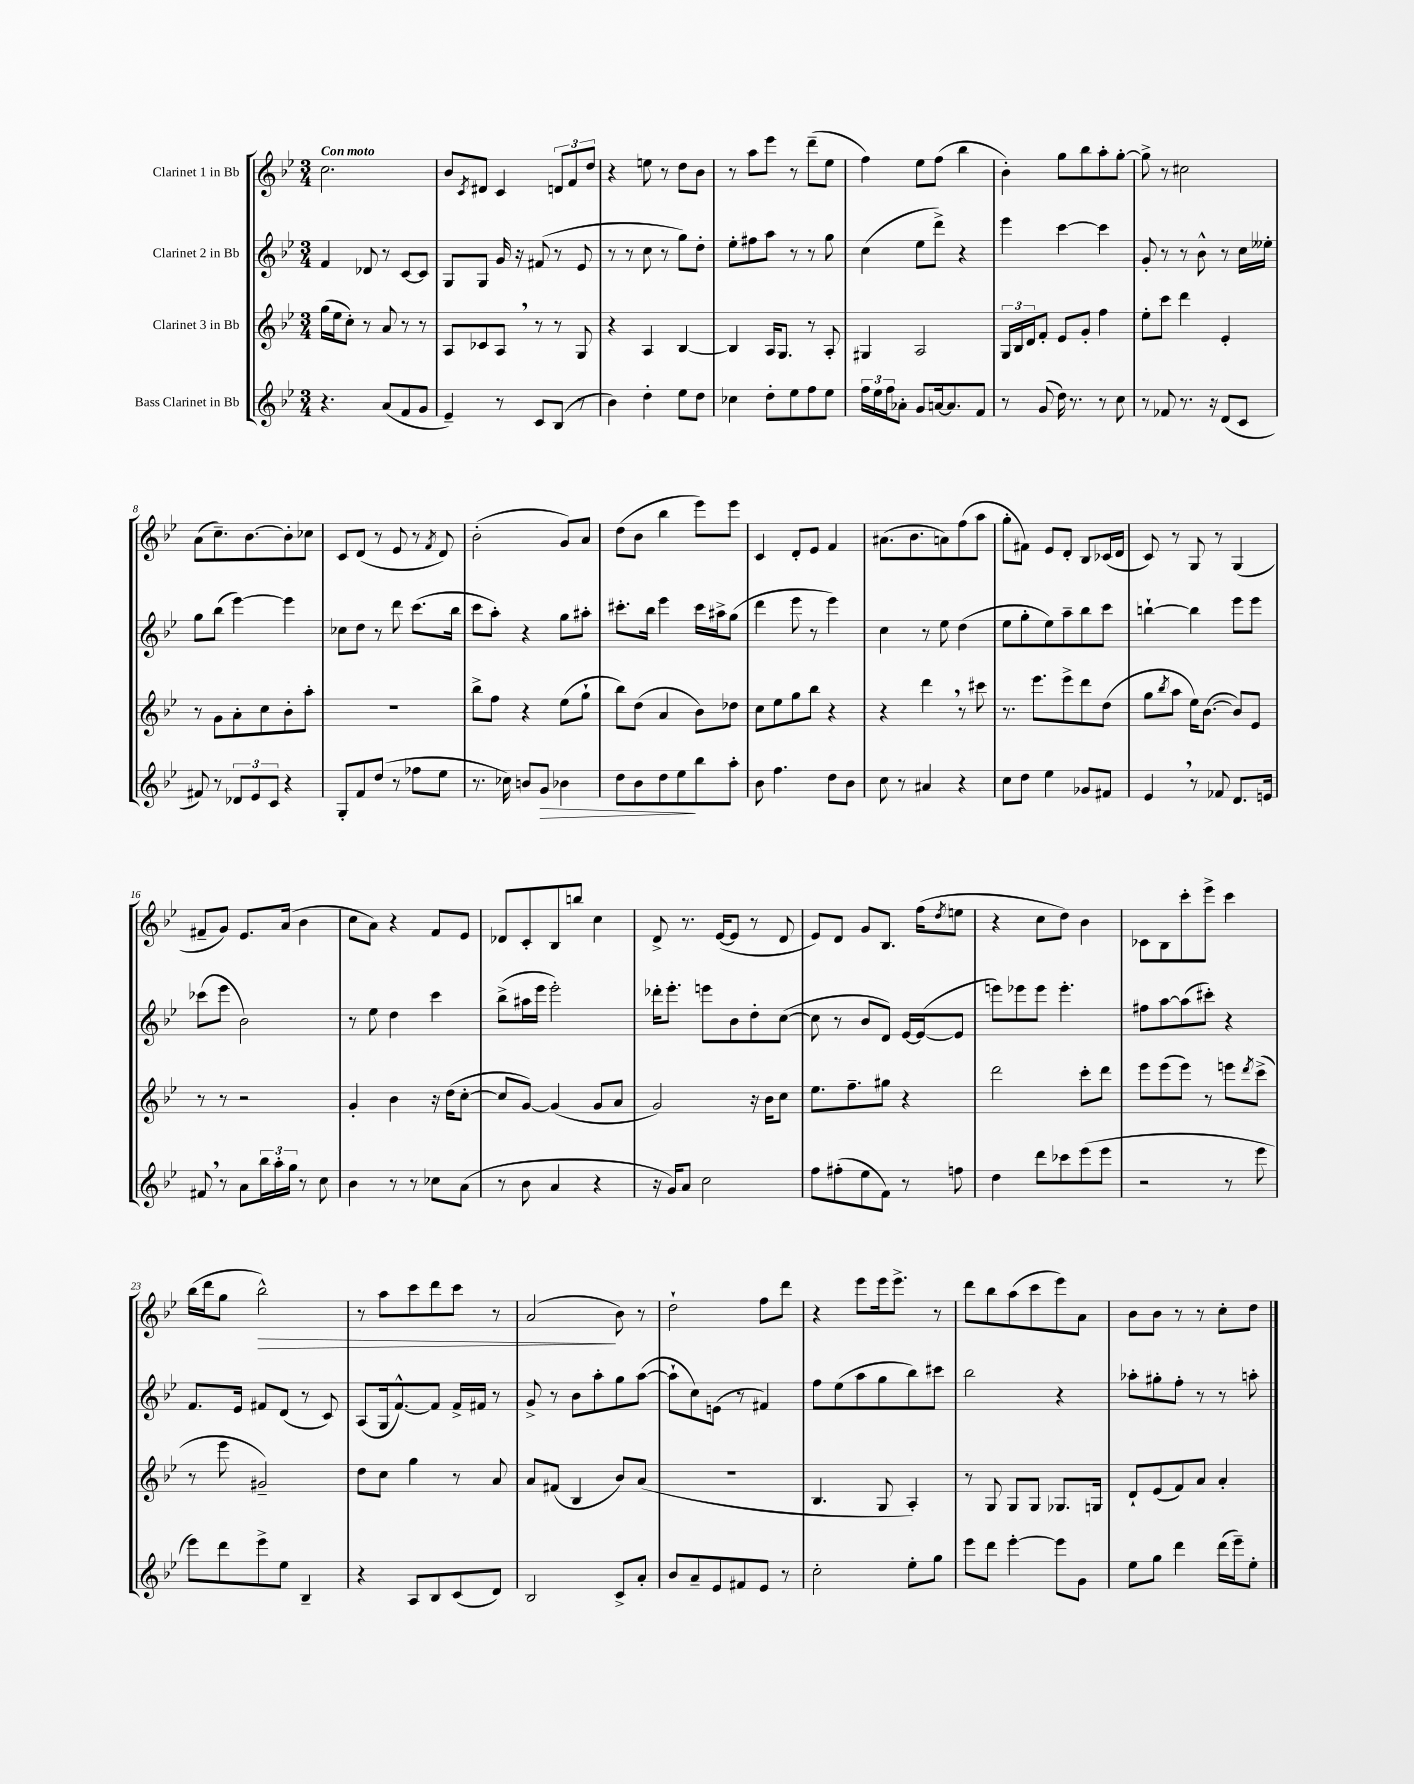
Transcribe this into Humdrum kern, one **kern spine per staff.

**kern	**dynam	**kern	**kern	**kern	**dynam
*part4	*part4	*part3	*part2	*part1	*part1
*staff4	*staff4	*staff3	*staff2	*staff1	*staff1
*I"Bass Clarinet in Bb	*	*I"Clarinet 3 in Bb	*I"Clarinet 2 in Bb	*I"Clarinet 1 in Bb	*
*clefG2	*	*clefG2	*clefG2	*clefG2	*
*k[b-e-]	*	*k[b-e-]	*k[b-e-]	*k[b-e-]	*
*M3/4	*	*M3/4	*M3/4	*M3/4	*
=1	=1	=1	=1	=1	=1
!	!	!	!	!LO:TX:a:B:t=Con moto	!
4.r	.	(16gg\LL	4f/	2.cc\	.
.	.	16ee-\J	.	.	.
.	.	8cc'\J)	.	.	.
.	.	8r	8d-X/	.	.
(8a/L	.	8a/	8r	.	.
8f/	.	8r	[8c/L	.	.
8g/J	.	8r	8c/J]	.	.
=2	=2	=2	=2	=2	=2
4e-~/)	.	8A/L	8G/L	8b-/L	.
.	.	.	.	8qc/	.
.	.	8c-X/	8G/J	8d#X/J	.
8r	.	8A,/J	16g/	4c/	.
.	.	.	16r	.	.
8c/L	.	8r	(8f#X/	.	.
(8B-/J	.	8r	8r	12dn/L	.
.	.	.	.	12f/	.
8r	.	8G/	8e-/	.	.
.	.	.	.	12dd/J	.
=3	=3	=3	=3	=3	=3
4b-\)	.	4r	8r	4r	.
.	.	.	8r	.	.
4dd'\	.	4A/	8cc\	8een\	.
.	.	.	8r	8r	.
8ee-\L	.	[4B-/	8gg\L)	8dd\L	.
8dd\J	.	.	8dd'\J	8b-\J	.
=4	=4	=4	=4	=4	=4
4cc-X\	.	4B-/]	8ee-'\L	8r	.
.	.	.	8ff#X\	8aa\L	.
8dd'\L	.	16A/KL	8aa\J	8eee-\J	.
.	.	8.G/J	.	.	.
8ee-\	.	.	8r	8r	.
8ff\	.	8r	8r	(8ddd~\L	.
8ee-\J	.	8A'/	8gg\	8ee-\J	.
=5	=5	=5	=5	=5	=5
24ff\LL	.	4G#X/	(4cc\	4ff\)	.
24ee-\	.	.	.	.	.
24ff\J	.	.	.	.	.
8a-X'\J	.	.	.	.	.
8g/L	.	2A/	8ee-\L	8ee-\L	.
[16an/k	.	.	8ddd^\J)	(8ff\J	.
8.a/]	.	.	.	.	.
.	.	.	4r	4bb-\	.
8f/J	.	.	.	.	.
=6	=6	=6	=6	=6	=6
8r	.	24G/LL	4eee-\	4b-'\)	.
.	.	24B-/	.	.	.
.	.	24d/J	.	.	.
(8g/	.	8f'/J	.	.	.
16dd\)	.	8e-/L	[4ccc\	8gg\L	.
8.r	.	.	.	.	.
.	.	8g'/J	.	8bb-\	.
8r	.	4ff\	4ccc\]	8aa'\	.
8cc\	.	.	.	[8gg'\J	.
=7	=7	=7	=7	=7	=7
8r	.	8ee-'\L	8g'/	8gg^\]	.
8f-X/	.	8ccc\J	8r	8r	.
8.r	.	4ddd\	8r	2cc#X\	.
.	.	.	8b-^^\	.	.
16r	.	.	.	.	.
(8d/L	.	4e-'/	8r	.	.
8c/J	.	.	16cc\LL	.	.
.	.	.	16ee--X'\JJ	.	.
!!LO:LB:g=z
=8	=8	=8	=8	=8	=8
8f#X/)	.	8r	8gg\L	(8a\L	.
8r	.	8g\L	(8bb-\J	8.cc~\)	.
12d-X/L	.	8a'\	[4eee-\)	.	.
.	.	.	.	[8.b-\	.
12e-/	.	.	.	.	.
.	.	8cc\	.	.	.
12c/J	.	.	.	.	.
4r	.	8b-'\	4eee-\]	8b-'\]	.
.	.	8aa'\J	.	8cc-X\J	.
=9	=9	=9	=9	=9	=9
8G'/L	.	2.r	8cc-X\L	8c/L	.
8f/	.	.	8dd\J	(8d/J	.
(8dd/J	.	.	8r	8r	.
8r	.	.	8ddd\	8e-/	.
8ff-X\L	.	.	(8.ccc\L	8r	.
.	.	.	.	8qf/	.
8ee-\J	.	.	.	8d/)	.
.	.	.	16bb-\Jk	.	.
=10	=10	=10	=10	=10	=10
8.r	.	8bb-^\L	8ccc\L	(2b-'\	.
.	.	8ff\J	8aa'\J)	.	.
16cc-X\)	.	.	.	.	.
8bn/L	.	4r	4r	.	.
!	!LO:HP:b	!	!	!	!
8g/J	>	.	.	.	.
4b-X\	.	(8ee-\L	8gg\L	8g/L)	.
.	.	8gg`\J	8aa#X'\J	8a/J	.
=11	=11	=11	=11	=11	=11
8dd\L	.	8bb-\L)	8.ccc#X'\L	(8dd\L	.
8b-\	.	(8dd\J	.	8b-\J	.
.	.	.	16bb-\Jk	.	.
8dd\	.	4a/	4eee-\	4bb-\	.
8ee-\	.	.	.	.	.
8bb-\	]	8b-\L)	16ccc#\LL	8eee-\L)	.
.	.	.	16aa#X^\J	.	.
8aa'\J	.	8dd-X\J	(8gg\J	8eee-\J	.
=12	=12	=12	=12	=12	=12
8b-\	.	8cc\L	4ddd\	4c/	.
4.ff\	.	8ee-\	.	.	.
.	.	8gg\	8eee-\	8d'/L	.
.	.	8bb-\J	8r	8e-/J	.
8dd\L	.	4r	4eee-\)	4f/	.
8b-\J	.	.	.	.	.
=13	=13	=13	=13	=13	=13
8cc\	.	4r	4cc\	(8.a#X\L	.
8r	.	.	.	.	.
.	.	.	.	8.b-\	.
4a#X/	.	4ddd,\	8r	.	.
.	.	.	8ee-\	8an\)	.
4r	.	8r	(4dd\	(8ff\	.
.	.	8ccc#X\	.	8aa\J	.
=14	=14	=14	=14	=14	=14
8cc\L	.	8.r	8ee-\L	8gg'\L	.
8dd\J	.	.	8gg'\	8f#X\J)	.
.	.	8.eee-\L	.	.	.
4ee-\	.	.	8ee-\)	8e-/L	.
.	.	8eee-^\	8aa~\	8d'/J	.
8g-X/L	.	8ddd\	8bb-\	8B-/L	.
8f#X/J	.	(8dd\J	8ccc\J	(16c-X/L	.
.	.	.	.	16d/JJ	.
=15	=15	=15	=15	=15	=15
4e-,/	.	8gg\L	[4bbn`\	8c/)	.
.	.	8qbb-/	.	.	.
.	.	8aa\J	.	8r	.
8r	.	16ee-\KL)	4bb\]	8G/	.
.	.	([8.b-\J	.	.	.
8f-X/	.	.	.	8r	.
8.d/L	.	8b-/L])	8eee-\L	(4G/	.
.	.	8e-/J	8eee-\J	.	.
16en/Jk	.	.	.	.	.
!!LO:LB:g=z
=16	=16	=16	=16	=16	=16
8f#X,/	.	8r	(8ccc-X\L	8f#X~/L	.
8r	.	8r	8eee-\J	8g/J)	.
8a\L	.	2r	2b-\)	8.e-/L	.
24bb-\L	.	.	.	.	.
24aa'\	.	.	.	.	.
.	.	.	.	(16a/Jk	.
24gg\JJ	.	.	.	.	.
8r	.	.	.	4b-\	.
8cc\	.	.	.	.	.
=17	=17	=17	=17	=17	=17
4b-\	.	4g'/	8r	8cc\L	.
.	.	.	8ee-\	8a\J)	.
8r	.	4b-\	4dd\	4r	.
8r	.	.	.	.	.
8cc-X\L	.	16r	4ccc\	8f/L	.
.	.	(16dd\KL	.	.	.
(8a\J	.	[8cc'\J	.	8e-/J	.
=18	=18	=18	=18	=18	=18
8r	.	8cc/L]	(8bb-^\L	8d-X/L	.
8b-\	.	[8g/J)	16aa#X\L	8c'/	.
.	.	.	16eee-\JJ	.	.
4a/	.	(4g/]	2eee-'\)	8B-/	.
.	.	.	.	8bbn/J	.
4r	.	8g/L	.	4cc\	.
.	.	8a/J	.	.	.
=19	=19	=19	=19	=19	=19
16r	.	2g/)	16ddd-X'\KL	8d^/	.
16g/KL)	.	.	8.eee-'\J	.	.
8a/J	.	.	.	8.r	.
2cc\	.	.	8eeen\L	.	.
.	.	.	.	([16e-/KL	.
.	.	.	8b-\	8e-/J]	.
.	.	16r	8dd'\	8r	.
.	.	16b-\KL	.	.	.
.	.	8cc\J	([8cc\J	8d/	.
=20	=20	=20	=20	=20	=20
8ff\L	.	8.ee-\L	8cc\]	8e-/L)	.
(8ff#X'\	.	.	8r	8d/J	.
.	.	8.ff~\	.	.	.
8ee-\	.	.	8b-/L	8g/L	.
8f\J)	.	8gg#X\J	8d/J)	8.B-/J	.
8r	.	4r	[16e-/LL	.	.
.	.	.	(16e-/J_	(16ff\KL	.
.	.	.	.	8qdd/	.
8ffn\	.	.	8e-/J]	8een\J	.
=21	=21	=21	=21	=21	=21
4dd\	.	2ddd\	8eeen\L)	4r	.
.	.	.	8eee-X\	.	.
8ddd\L	.	.	8eee-\J	8cc\L	.
8ccc-X\	.	.	4.eee-'\	8dd\J)	.
(8eee-\	.	8ccc'\L	.	4b-\	.
8eee-\J	.	8ddd\J	.	.	.
=22	=22	=22	=22	=22	=22
2r	.	8eee-\L	8ff#X\L	8c-X\L	.
.	.	(8eee-\	[8aa\	8B-\	.
.	.	8eee-\J)	(8aa\]	8ccc'\	.
.	.	8r	8ccc#X'\J)	8eee-^\J	.
8r	.	8eeen\L	4r	4ccc\	.
.	.	8qddd/	.	.	.
8eee-\	.	(8ccc^\J	.	.	.
!!LO:LB:g=z
=23	=23	=23	=23	=23	=23
8eee-\L)	.	8r	8.f/L	(16bb-\LL	.
.	.	.	.	16ddd\J	.
8ddd\	.	8eee-\	.	8gg\J	.
.	.	.	16e-/Jk	.	.
!	!	!	!	!	!LO:HP:b
8eee-^\	.	2g#X~/)	8f#X/L	2bb-^^\)	>
8ee-\J	.	.	(8d/J	.	.
4B-~/	.	.	8r	.	.
.	.	.	8c/)	.	.
=24	=24	=24	=24	=24	=24
4r	.	8dd\L	(8A/L	8r	.
.	.	8cc\J	16G/k	8aa\L	.
.	.	.	[8.f^^/)	.	.
8A/L	.	4gg\	.	8ccc\	.
8B-/	.	.	8f/J]	8ddd\	.
(8c/	.	8r	16f^/LL	8ccc\J	.
.	.	.	16f#X/JJ	.	.
8d/J)	.	8a/	8r	8r	.
=25	=25	=25	=25	=25	=25
2B-/	.	8a/L	8g^/	(2a/	.
.	.	(8f#X/J	8r	.	.
.	.	4B-/	8b-\L	.	.
.	.	.	8aa'\	.	.
8c^/L	.	8b-/L)	8gg\	8b-\)	]
8a'/J	.	(8a/J	([8aa\J	8r	.
=26	=26	=26	=26	=26	=26
8b-/L	.	2.r	8aa`\L]	2dd`\	.
8a~/	.	.	8cc\)	.	.
8e-/	.	.	(8en\J	.	.
8f#X/	.	.	8r	.	.
8e-/J	.	.	4f#X/)	8ff\L	.
8r	.	.	.	8ddd\J	.
=27	=27	=27	=27	=27	=27
2cc'\	.	4.B-/	8ff\L	4r	.
.	.	.	(8ee-\	.	.
.	.	.	8aa\	8eee-\L	.
.	.	8G/	8gg\	16eee-\k	.
.	.	.	.	8.eee-^\J	.
8ee-'\L	.	4A'/)	8bb-\)	.	.
8gg\J	.	.	8ccc#X\J	8r	.
=28	=28	=28	=28	=28	=28
8eee-\L	.	8r	2bb-\	8ddd\L	.
8ddd\J	.	8G/	.	8bb-\	.
[4eee-'\	.	8G/L	.	(8aa\	.
.	.	8G/J	.	8ccc\	.
8eee-\L]	.	8.G-X/L	4r	8eee-\)	.
8g\J	.	.	.	8a\J	.
.	.	16Gn/Jk	.	.	.
=29	=29	=29	=29	=29	=29
8ee-\L	.	8d`/L	8aa-X'\L	8b-\L	.
8gg\J	.	(8e-/	8gg#X'\	8b-\J	.
4ddd\	.	8f/)	8ff'\J	8r	.
.	.	8a/J	8r	8r	.
(16ddd\LL	.	4a'/	8r	8cc'\L	.
16eee-~\J)	.	.	.	.	.
8ee-'\J	.	.	8aan'\	8dd\J	.
==	==	==	==	==	==
*-	*-	*-	*-	*-	*-
